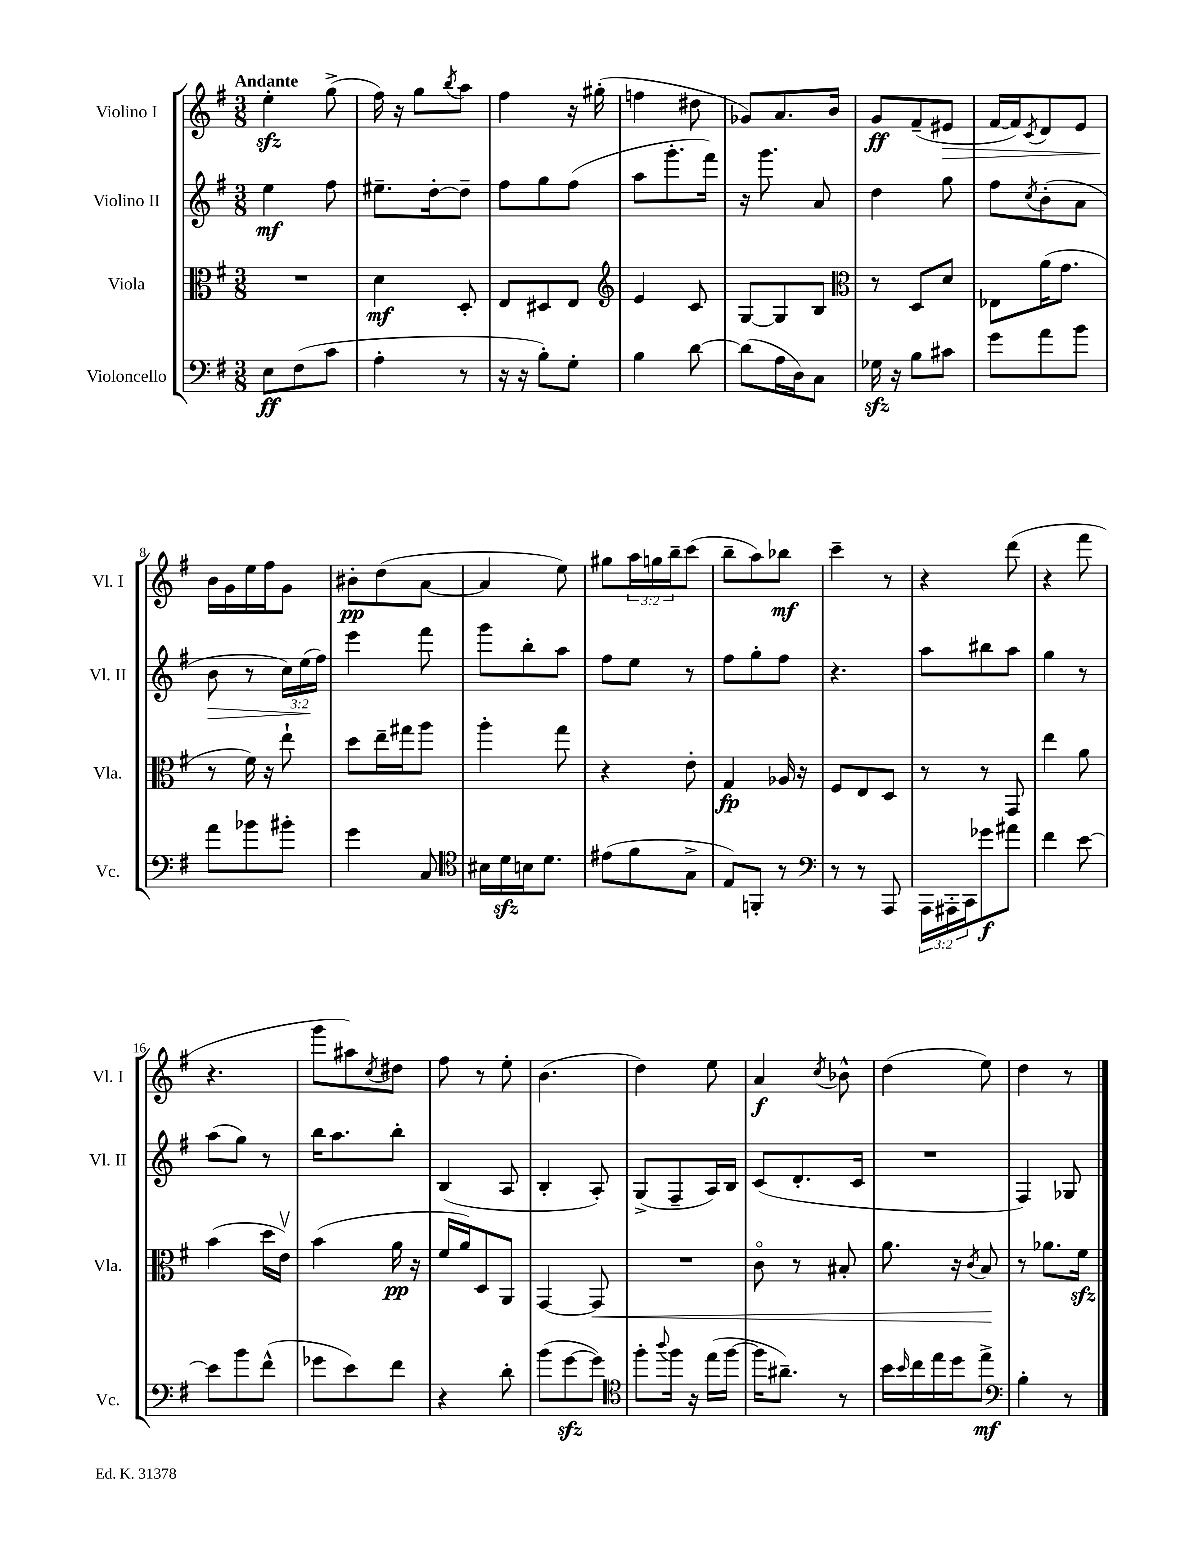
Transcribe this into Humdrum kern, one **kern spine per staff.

**kern	**kern	**kern	**kern
*staff4	*staff3	*staff2	*staff1
*clefF4	*clefC3	*clefG2	*clefG2
*k[f#]	*k[f#]	*k[f#]	*k[f#]
*M3/8	*M3/8	*M3/8	*M3/8
8E	4.r	4ee	4ee'
(8F#	.	.	.
8c	.	8ff#	(8gg^
=	=	=	=
4A'	4d	8.ee#~	16ff#)
.	.	.	16r
.	.	.	8gg
.	.	[16dd'	.
.	.	.	8qbb
8r	8D'	8dd~]	8aa
=	=	=	=
16r	8E	8ff#	4ff#
16r	.	.	.
8B')	8D#	8gg	.
8G'	8E	(8ff#	16r
.	.	.	(16gg#'
=	=	=	=
*	*clefG2	*	*
4B	4e	8aa	4ff
.	.	8.ggg'	.
[8d	8c	.	8dd#
.	.	16fff#)	.
=	=	=	=
(8d]	[8G	16r	8g-)
.	.	8.ggg	.
16A	8G]	.	8.a
16D)	.	.	.
8C	8B	8a	.
.	.	.	16b
=	=	=	=
*	*clefC3	*	*
16G-	8r	4dd	8g
16r	.	.	.
8B	8D	.	(8f#~
8c#	8d	8gg	8e#
=	=	=	=
8g	8E-	8ff#	[16f#
.	.	.	16f#])
.	.	8qcc	8qc
8a	(16a	(8b'	8d
.	8.g	.	.
8b	.	8a	8e
=	=	=	=
8a	8r	8b	16b
.	.	.	16g
8b-	16f#)	8r	16ee
.	16r	.	16ff#
8b#'	8ee`	24cc)	8g
.	.	(24ee	.
.	.	24ff#)	.
=	=	=	=
4g	8dd	4eee	8b#'
.	16ee~	.	(8dd
.	16gg#	.	.
8C	8aa	8fff#	[8a
=	=	=	=
*clefC4	*	*	*
16B#	4aa'	8ggg	4a]
16d	.	.	.
16B	.	8bb'	.
8.d	.	.	.
.	8gg	8aa	8ee)
=	=	=	=
(8e#	4r	8ff#	8gg#
8f#	.	8ee	24aa
.	.	.	24gg
.	.	.	24bb~
8G^	8e'	8r	(8ccc
=	=	=	=
8E)	4G	8ff#	8bb~
8FF'	.	8gg'	8aa)
8r	16A-	8ff#	8bb-
.	16r	.	.
=	=	=	=
*clefF4	*	*	*
8r	8F#	4.r	4ccc~
8r	8E	.	.
8AAA	8D	.	8r
=	=	=	=
24AAA	8r	8aa	4r
24AAA#'	.	.	.
24CC	.	.	.
8g-	8r	8bb#	.
8a#	8GG	8aa	(8ddd
=	=	=	=
4f#	4ee	4gg	4r
[8e	8a	8r	8fff#
=	=	=	=
8e]	(4b	(8aa	4.r
8b	.	8gg)	.
(8f#^^	16dd	8r	.
.	16ev)	.	.
=	=	=	=
8g-	(4b	16bb	8ggg
.	.	8.aa	.
8e)	.	.	8aa#)
.	.	.	8qcc
8f#	16a	8bb'	8dd#
.	16r	.	.
=	=	=	=
4r	16f#	(4B	8ff#
.	16a)	.	.
.	8D	.	8r
8d'	8AA	8A	8ee'
=	=	=	=
(8b	[4GG	4B'	(4.b
[8g	.	.	.
8g])	8GG]	8A')	.
=	=	=	=
*clefC4	*	*	*
8ff#'	4.r	(8G^	4dd)
8qqaa	.	.	.
16ff#	.	8F#~	.
16r	.	.	.
(16ee	.	16A)	8ee
[16ff#	.	16B	.
=	=	=	=
16ff#]	8co	(8c	4a
8.a#~)	.	.	.
.	8r	8.d'	.
.	.	.	8qcc
8r	8B#'	.	8b-^^
.	.	16c	.
=	=	=	=
16b	8.a	4.r	(4dd
16qqb	.	.	.
16cc	.	.	.
16ee	.	.	.
16dd	16r	.	.
.	8qc	.	.
8ee^	8B	.	8ee)
=	=	=	=
*clefF4	*	*	*
4B'	8r	4F#)	4dd
.	8.a-	.	.
8r	.	8G-	8r
.	16f#	.	.
==	==	==	==
*-	*-	*-	*-
